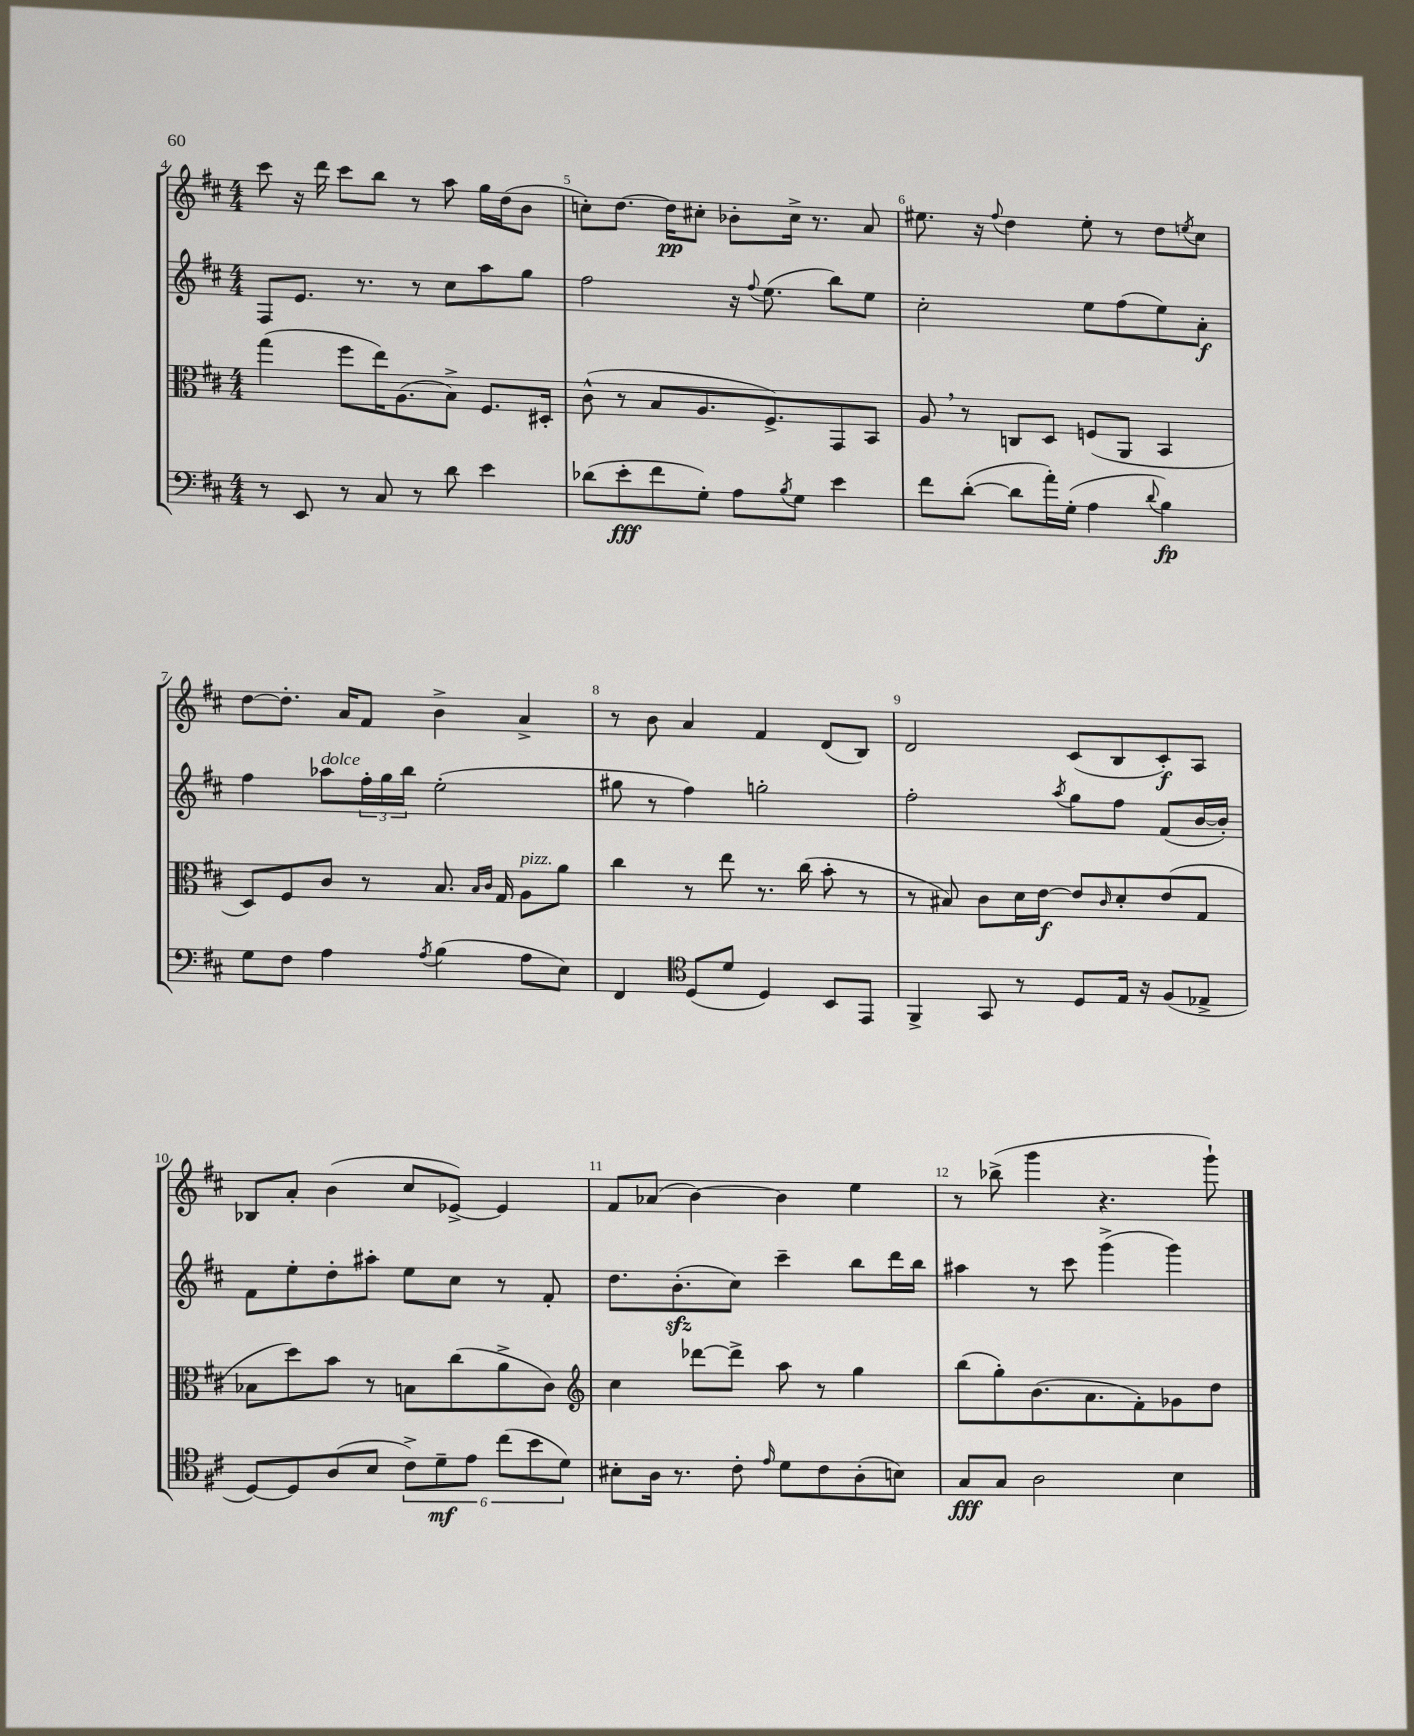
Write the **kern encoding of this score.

**kern	**kern	**kern	**kern
*staff4	*staff3	*staff2	*staff1
*clefF4	*clefC3	*clefG2	*clefG2
*k[f#c#]	*k[f#c#]	*k[f#c#]	*k[f#c#]
*M4/4	*M4/4	*M4/4	*M4/4
8r	(4gg	8F#	8ccc#
8EE	.	8.e	16r
.	.	.	16ddd
8r	8ff#	.	8ccc#
.	.	8.r	.
8C#	16ee)	.	8bb
.	(8.A	.	.
8r	.	8r	8r
8d	8B^)	8cc#	8aa
4e	8.F#	8aa	16gg
.	.	.	(16dd
.	.	8gg	8b
.	16D#'	.	.
=	=	=	=
(8d-	(8c#^^	2ff#	8cc')
8e'	8r	.	[8.dd
8f#	8B	.	.
.	.	.	16dd]
8G')	8.A	.	8cc#'
8A	.	16r	8b-'
.	.	8qqff#	.
.	8.F#^)	(8.ee	.
8qB	.	.	.
8G	.	.	16cc#^
.	.	.	8.r
4e	8GG	8bb)	.
.	8BB	8ee	8a
=	=	=	=
8f#	8A	2cc#'	8.ee#
([8d'	8r	.	.
.	.	.	16r
.	.	.	8qqff#
8d]	8C	.	4dd
16a')	8D	.	.
(16G'	.	.	.
4A	(8F	8ee	8ee#'
.	8AA	(8ff#	8r
8qqd	.	.	.
4B)	4BB	8ee)	8dd
.	.	.	8qee
.	.	8a'	8cc#
=	=	=	=
8G	8D)	4ff#	[8dd
8F#	8F#	.	8.dd']
4A	8c#	8aa-	.
.	.	.	16a
.	8r	24ff#'	8f#
.	.	24gg	.
.	.	24bb	.
8qA	.	.	.
(4B	8.B	(2ee'	4b^
.	16qqB	.	.
.	16qqc#	.	.
.	16G	.	.
8A	8A	.	4a^
8E)	8a	.	.
=	=	=	=
4FF#	4cc#	8gg#	8r
.	.	8r	8b
*clefC4	*	*	*
(8D	8r	4ff#)	4a
8d	8ee	.	.
4D)	8.r	2gg'	4f#
.	(16cc#	.	.
8BB	8b'	.	(8d
8EE	8r	.	8B)
=	=	=	=
4FF#^	8r	2ff#'	2d
.	8B#)	.	.
8GG	8c#	.	.
8r	16d	.	.
.	[16e	.	.
.	.	8qaa	.
8D	8e]	8gg	(8c#
.	16qqc#	.	.
16E	8d'	8ff#	8B
16r	.	.	.
(8F#	(8e	(8f#	8c#')
8E-^	8G	[16b	8A
.	.	16b'])	.
=	=	=	=
[8D)	8B-	8f#	8B-
8D]	8dd)	8ee'	8a'
(8A	8b	8dd'	(4b
8B	8r	8aa#'	.
12c#^)	8B	8ee	8cc#
12d~	.	.	.
.	(8cc#	8cc#	[8e-^)
12e	.	.	.
(12cc#	8a^	8r	4e-]
12b	.	.	.
.	8c#)	8f#'	.
12d)	.	.	.
=	=	=	=
*	*clefG2	*	*
8B#'	4cc#	8.dd	8f#
16A	.	.	(8a-
8.r	.	(8.b'	.
.	[8ddd-	.	[4b)
8c#'	8ddd-^]	8cc#)	.
16qqe	.	.	.
8d	8aa	4ccc#~	4b]
8c#	8r	.	.
(8A'	4gg	8bb	4ee
8B)	.	16ddd	.
.	.	16bb	.
=	=	=	=
8G	(8bb	4aa#	8r
8G	8gg')	.	(8bb-^
2A	(8.b	8r	4ggg
.	.	8ccc#	.
.	8.a	.	.
.	.	(4ggg^	4.r
.	8f#')	.	.
4B	8g-	4ggg)	.
.	8dd	.	8ggg`)
==	==	==	==
*-	*-	*-	*-
